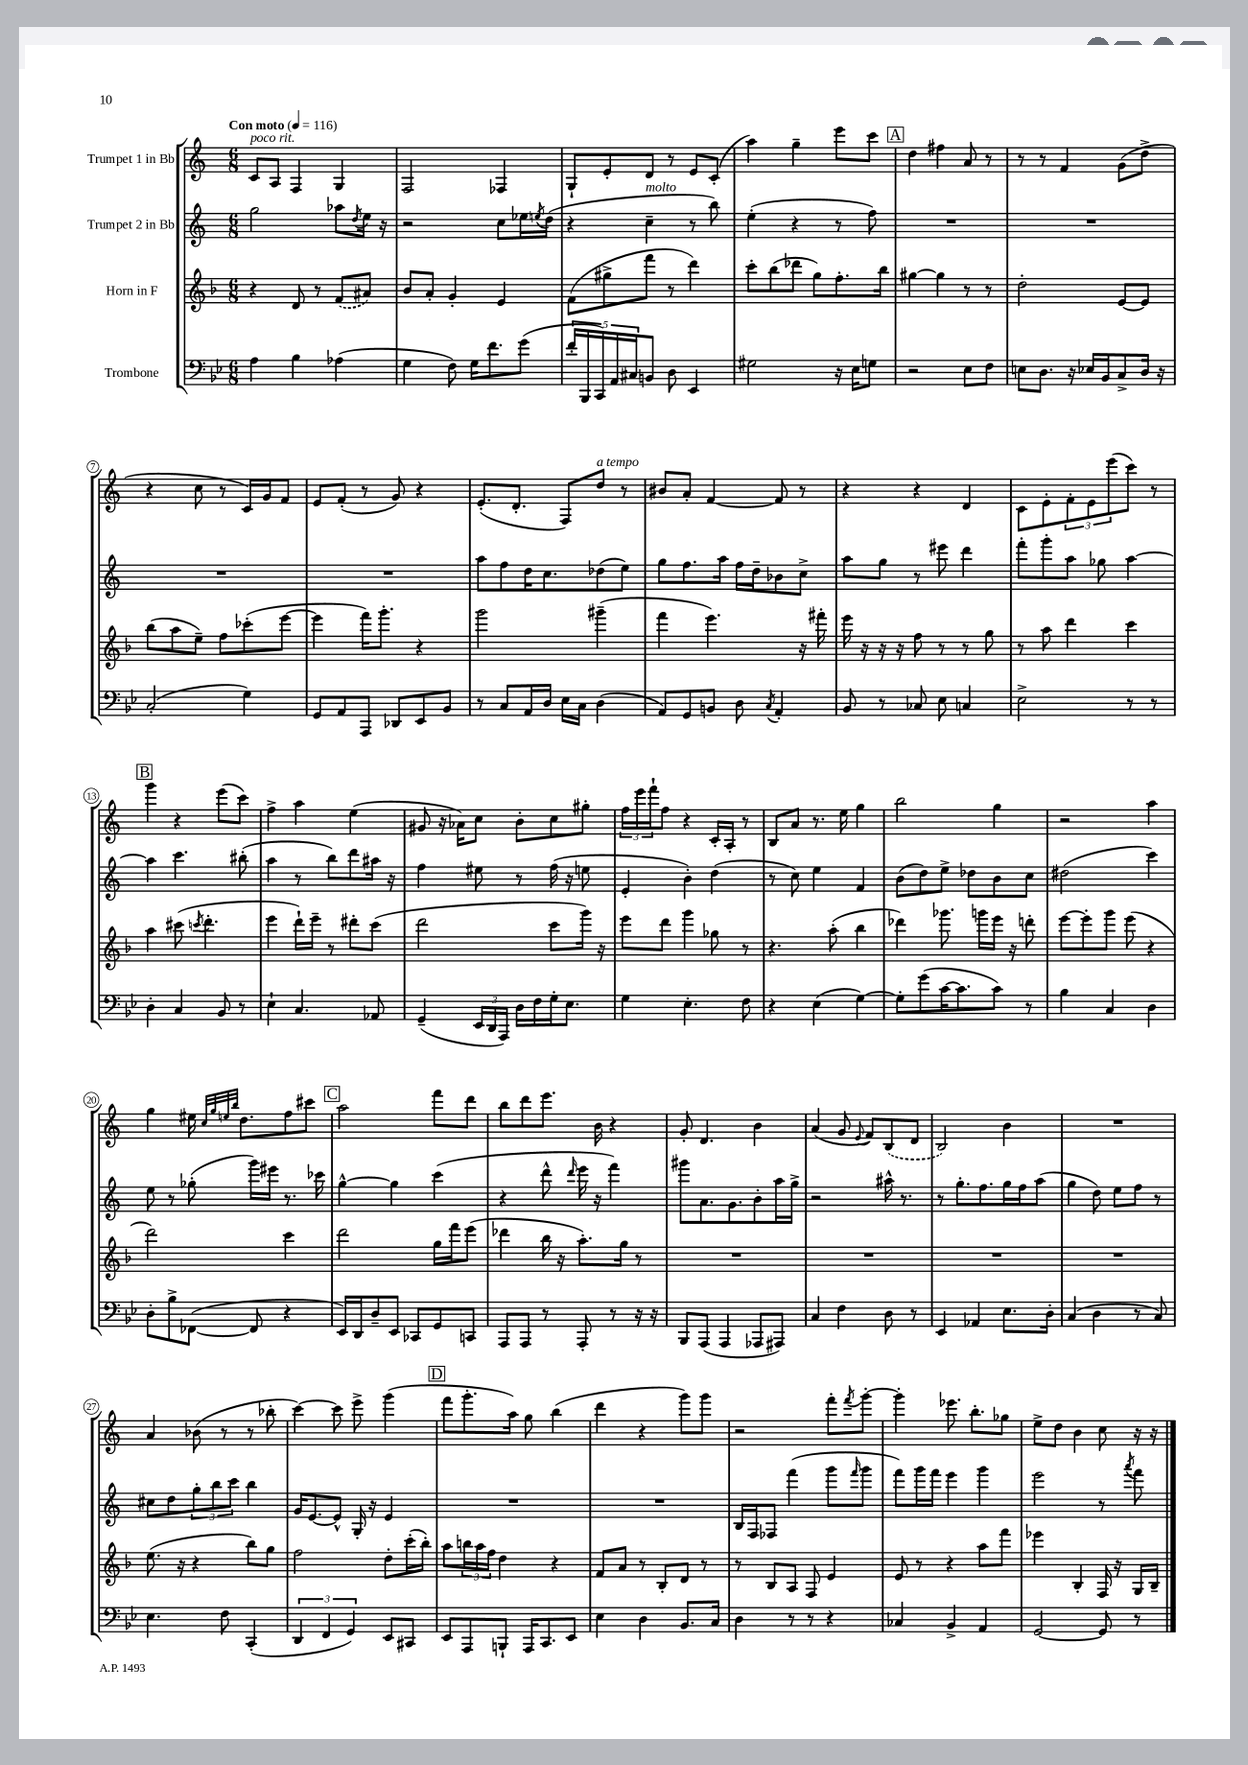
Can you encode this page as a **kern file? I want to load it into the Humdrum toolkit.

**kern	**kern	**kern	**kern
*staff4	*staff3	*staff2	*staff1
*clefF4	*clefG2	*clefG2	*clefG2
*k[b-e-]	*k[b-]	*k[]	*k[]
*M6/8	*M6/8	*M6/8	*M6/8
*MM116	*MM116	*MM116	*MM116
4A	4r	2gg	8c
.	.	.	8A
4B-	8d	.	4F
.	8r	.	.
(4A-	(8f	8aa-	4G
.	.	8qdd	.
.	8a#)	16ee	.
.	.	16r	.
=	=	=	=
4G	8b-	2r	2F
.	8a'	.	.
8F)	4g'	.	.
16G	.	.	.
8.f	.	.	.
.	4e	8cc	4F-
(8g	.	16ee-	.
.	.	8qee	.
.	.	(16dd	.
=	=	=	=
20f'	(8f	4r	8G`
20BBB-	.	.	.
20CC)	.	.	.
.	8gg#^	.	8e'
20AA	.	.	.
20C#	.	.	.
8BB	8fff	4cc~	8d
8D	8r	.	8r
4EE-	4ddd)	8r	8e
.	.	8bb)	(8c'
=	=	=	=
2G#	8ccc'	(4ee'	4aa)
.	(8bb-	.	.
.	8ddd-	4r	4gg~
.	8gg)	.	.
16r	8.ff'	8r	8eee
16E-	.	.	.
8G	.	8ff)	8ccc
.	16bb-	.	.
=	=	=	=
2r	[4gg#	2.r	4dd
.	4gg#]	.	4ff#
8E-	8r	.	8a
8F	8r	.	8r
=	=	=	=
8E	2dd'	2.r	8r
8.D	.	.	8r
.	.	.	4f
16r	.	.	.
16E-	.	.	.
16BB-	.	.	.
8C^	[8e	.	(8g
16D	8e]	.	8dd^
16r	.	.	.
=	=	=	=
(2C'	(8bb-	2.r	4r
.	8aa	.	.
.	8ee~)	.	8cc
.	8ff	.	8r
4G)	(8ccc-'	.	16c)
.	.	.	16g
.	[8eee	.	8f
=	=	=	=
8GG	4eee]	2.r	8e
8AA	.	.	(8f'
8AAA	16fff)	.	8r
.	8.ggg'	.	.
8DD-	.	.	8g)
8EE-	4r	.	4r
8BB-	.	.	.
=	=	=	=
8r	2ggg	8aa	(8.e'
8C	.	8ff	.
.	.	.	8.d'
16AA	.	16dd	.
16D	.	8.cc	.
16E-	.	.	8F)
16C	.	.	.
(4D	(4ggg#~	(8dd-	8dd
.	.	8ee)	8r
=	=	=	=
8AA)	4fff	8gg	8b#
8GG	.	8.ff	8a'
8BB	4.eee)	.	[4f
.	.	16aa	.
8D	.	16ff	.
.	.	16dd~	.
8qC	.	.	.
4AA'	.	8b-	8f]
.	16r	8cc^	8r
.	16fff#'	.	.
=	=	=	=
8BB-	16eee	8aa	4r
.	16r	.	.
8r	16r	8gg	.
.	16r	.	.
8C-	8ff	8r	4r
8E-	8r	8eee#	.
4C	8r	4ddd	4d
.	8gg	.	.
=	=	=	=
2E-^	8r	8fff'	8c
.	8aa	8ggg'	8e'
.	4ddd	8aa	12f'
.	.	.	12e
.	.	8gg-	.
.	.	.	(12eee
8r	4ccc	[4aa	8ccc)
8r	.	.	8r
=	=	=	=
4D'	4aa	4aa]	4ggg
4C	(8ccc#	4.ccc	4r
.	8qccc	.	.
.	4.ddd'	.	.
8BB-	.	.	(8eee
8r	.	(8bb#'	8ccc)
=	=	=	=
4E-`	4eee	4aa	4ff^
4.C	16ddd`)	8r	4aa
.	16eee~	.	.
.	8r	8bb)	.
.	8ddd#'	8ddd	(4ee
8AA-	(8ccc	16aa#	.
.	.	16r	.
=	=	=	=
(4GG~	2ddd	4ff	8g#
.	.	.	16r
.	.	.	16a-)
24EE-	.	8ee#	8cc
24DD	.	.	.
24AAA)	.	.	.
16D	.	8r	8b'
16F	.	.	.
16G'	8ccc	(16ff	8cc
8.E-	.	16r	.
.	16ggg)	8ee	8gg#'
.	16r	.	.
=	=	=	=
4G	8eee	4e'	24ff
.	.	.	24eee
.	.	.	24fff`
.	8ddd	.	8ff
4.E-'	4ggg	4b')	4r
.	8gg-	(4dd	16c'
.	.	.	16A'
8F	8r	.	8r
=	=	=	=
4r	4.r	8r	8B
.	.	8cc)	8a
(4E-	.	4ee	8.r
.	(8aa'	.	.
.	.	.	16ee
[4G)	4bb-	4f	4gg
=	=	=	=
8G']	4ddd-)	(8b	2bb
(8g	.	8dd)	.
[16c	8.ggg-	8ee^	.
8.c]	.	.	.
.	.	8dd-	.
.	16ggg	.	.
8c)	16eee	8b	4gg
.	16r	.	.
8r	8ddd'	8cc	.
=	=	=	=
4B-	[8eee	(2dd#	2r
.	8eee']	.	.
4C	8ggg	.	.
.	(8eee	.	.
4D	4r	4ccc)	4aa
=	=	=	=
8D'	2ddd)	8ee	4gg
8B-^	.	8r	.
([8FF-	.	(8gg-'	16ee#
.	.	.	32qqcc
.	.	.	32qqgg
.	.	.	32qqee
.	.	.	32qqbb
.	.	.	8.dd
8FF-]	.	16ggg)	.
.	.	16eee#	.
4r	4ccc	8.r	8ff
.	.	.	8ccc#
.	.	16ccc-	.
=	=	=	=
16EE-)	2ddd	[4gg^^	2aa
16DD	.	.	.
8D~	.	.	.
8EE-	.	4gg]	.
8CC-	.	.	.
8GG	16gg	(4ccc	8fff
.	16fff	.	.
8CC	(8eee	.	8ddd
=	=	=	=
8AAA	4ddd-	4r	8bb
8AAA	.	.	8ddd
8r	16bb-	8ddd^^	8.eee
.	16r	.	.
.	.	16qqddd	.
8AAA'	8.aa')	16eee	.
.	.	16r	16b
8r	.	4fff)	4r
.	16gg	.	.
16r	8r	.	.
16r	.	.	.
=	=	=	=
8BBB-	2.r	8ggg#	8g'
(8AAA	.	8.a	4.d
4AAA	.	.	.
.	.	8.g	.
8AAA-	.	8b'	4b
8AAA#)	.	16aa	.
.	.	16gg^	.
=	=	=	=
4C	2.r	2r	(4a
4F	.	.	8g
.	.	.	8qqe
.	.	.	8f)
8D	.	16aa#^^	(8B
.	.	8.r	.
8r	.	.	8d
=	=	=	=
4EE-	2.r	8r	2B)
.	.	8.gg'	.
4AA-	.	.	.
.	.	8.ff	.
8.E-	.	16gg	4b
.	.	16ff	.
.	.	(8aa	.
16D'	.	.	.
=	=	=	=
(4C	2.r	4gg	2.r
4D	.	8dd)	.
.	.	8ee	.
8r	.	8ff	.
8C)	.	8r	.
=	=	=	=
4.E-	(8.ee	8cc#	4a
.	.	8dd	.
.	16r	.	.
.	4r	12gg'	(8b-
.	.	12bb	.
8F	.	.	8r
.	.	12ccc	.
(4CC'	8bb-)	4bb	8r
.	8gg	.	8bb-'
=	=	=	=
6DD	2ff	16g	[4ccc)
.	.	[8.e	.
6FF	.	.	.
.	.	8e^^]	8ccc]
6GG)	.	.	.
.	.	16G'	8eee^
.	.	16r	.
8EE-	8dd'	4e	(4ggg
8CC#	(16ccc'	.	.
.	16bb-')	.	.
=	=	=	=
8EE-	8aa	2.r	8fff
8AAA	24bb	.	8.ggg'
.	24aa	.	.
.	24ff	.	.
8BBB`	4dd	.	.
.	.	.	16aa)
16AAA	.	.	8gg
8.CC	.	.	.
.	4r	.	(4bb
8EE-	.	.	.
=	=	=	=
4E-	8f	2.r	4ddd
.	8a	.	.
4D	8r	.	4r
.	8B-'	.	.
8.BB-	8d	.	8ggg)
.	8r	.	8ggg
16C	.	.	.
=	=	=	=
4D	8r	16B	2r
.	.	16F	.
.	8B-	8F-	.
8r	8A	(4fff	.
8r	8F	.	.
4r	4e	8ggg	8fff'
.	.	16qqfff	8qfff
.	.	8ggg	[8ggg'
=	=	=	=
4C-	8e	8fff)	4ggg']
.	8r	16ggg	.
.	.	16fff	.
4BB-^	4r	4eee	8.eee-
.	.	.	8.bb'
4AA	8aa	4ggg	.
.	8fff	.	8gg-
=	=	=	=
[2GG	4eee-	2eee	8ee^
.	.	.	8dd
.	4B-'	.	4b
8GG]	16F	8r	8cc
.	16r	.	.
.	.	8qaaa	.
8r	16G	8fff	16r
.	16B-~	.	16r
==	==	==	==
*-	*-	*-	*-
